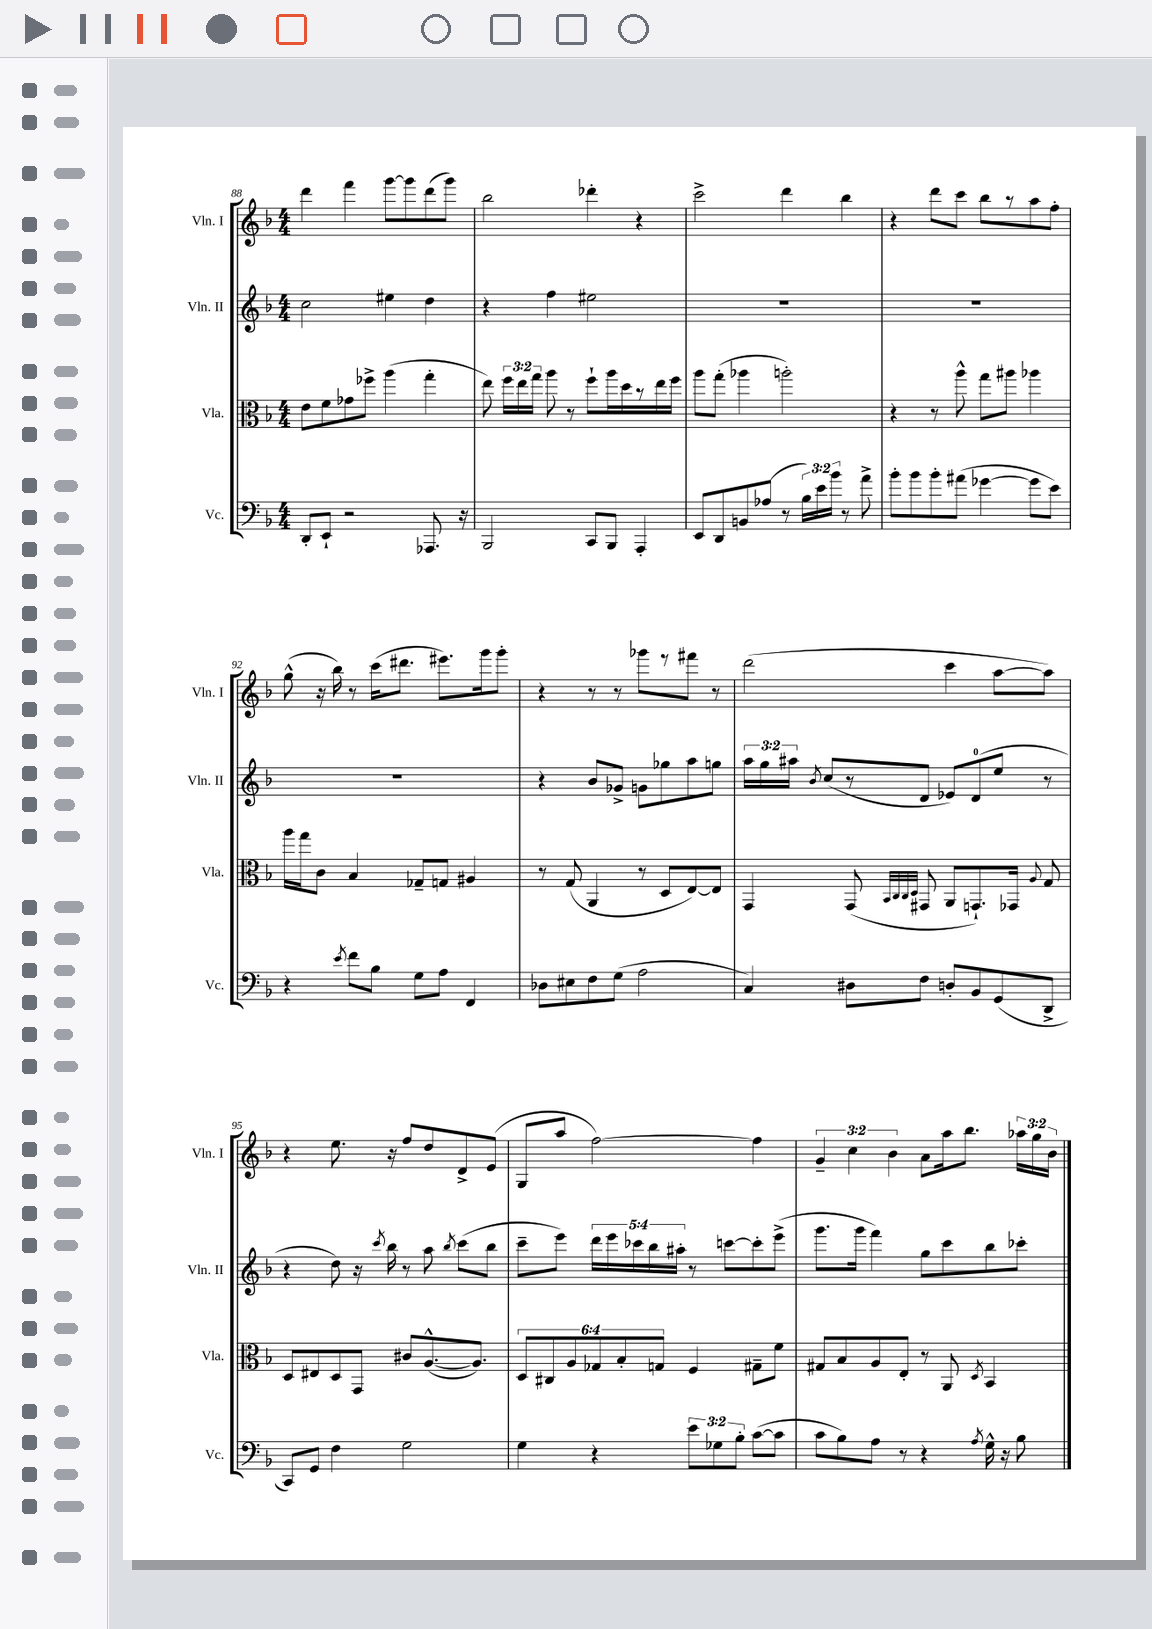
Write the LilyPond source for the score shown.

<<
\new StaffGroup <<
\new Staff = "s0" \with { instrumentName = "Vln. I" shortInstrumentName = "Vln. I" } {
    \clef treble \key f \major \numericTimeSignature \time 4/4 \override Staff.TupletNumber.text = #tuplet-number::calc-fraction-text
    \autoBeamOff d'''4 f'''4 g'''8[~ g'''8 d'''8( g'''8]) |
    bes''2 des'''4-. r4 |
    c'''2-> d'''4 bes''4 |
    r4 d'''8[ c'''8] bes''8[ r8 a''8 f''8]-. |
    g''8-^( r16 bes''16) r8 c'''16[( dis'''8.] eis'''8.[) g'''16 g'''8]-. |
    r4 r8 r8 ges'''8[ r8 fis'''8] r8 |
    d'''2( c'''4 a''8[~ a''8]) |
    r4 e''8. r16 f''8[ d''8 d'8-> e'8]( |
    g8[ a''8] f''2~) f''4 |
    \tuplet 3/2 { g'4-- c''4 bes'4 } a'8[ a''16 bes''8.] \tuplet 3/2 { aes''16[ g''16 bes'16] } \bar "|." |
}
\new Staff = "s1" \with { instrumentName = "Vln. II" shortInstrumentName = "Vln. II" } {
    \clef treble \key f \major \numericTimeSignature \time 4/4 \override Staff.TupletNumber.text = #tuplet-number::calc-fraction-text
    \autoBeamOff c''2 eis''4 d''4 |
    r4 f''4 eis''2 |
    R1 |
    R1 |
    R1 |
    r4 bes'8[ ges'8]-> g'8[ ges''8 a''8 g''8] |
    \tuplet 3/2 { a''16[ g''16 ais''16] } \acciaccatura { bes'8 } c''8[( r8 d'8] ees'8[) d'8-0( e''8] r8 |
    r4 d''8) r16 \acciaccatura { c'''8 } bes''16 r8 a''8 \acciaccatura { bes''8 } c'''8[( bes''8] |
    c'''8[-- e'''8]) \tuplet 5/4 { d'''16[ e'''16 ces'''16 bes''16 ais''16]-. } r8 c'''8[~ c'''8-. e'''8]->( |
    g'''8.[ g'''16] f'''4) g''8[ c'''8 bes''8 ces'''8]-. \bar "|." |
}
\new Staff = "s2" \with { instrumentName = "Vla." shortInstrumentName = "Vla." } {
    \clef alto \key f \major \numericTimeSignature \time 4/4 \override Staff.TupletNumber.text = #tuplet-number::calc-fraction-text
    \autoBeamOff e'8[ f'8 ges'8 fes''8]-> a''4( g''4-. |
    e''8) \tuplet 3/2 { f''16[ e''16 g''16] } a''8 r8 f''8[-! a''16 d''16 r8 e''16 f''16] |
    a''8[ g''8]-.( aes''4 a''2-.) |
    r4 r8 a''8-^ g''8[ ais''8] aes''4 |
    a''16[ g''16 c'8] bes4 ges8[-- g8] ais4 |
    r8 g8( a,4 r8 d8[ e8~) e8] |
    g,4 g,8( \grace { bes,32[ c32 c32 d32] } gis,8 a,8[ g,8.-!) ges,16] \appoggiatura { a8 } g8 |
    d8[ eis8 d8 g,8] cis'8[ a8.~-^( a8.]) |
    \tuplet 6/4 { d8[ cis8 a8 ges8 bes8-. g8] } f4 gis8[-- f'8] |
    gis8[ bes8 a8 e8]-. r8 a,8 \acciaccatura { d8 } bes,4 \bar "|." |
}
\new Staff = "s3" \with { instrumentName = "Vc." shortInstrumentName = "Vc." } {
    \clef bass \key f \major \numericTimeSignature \time 4/4 \override Staff.TupletNumber.text = #tuplet-number::calc-fraction-text
    \autoBeamOff d,8[-. e,8]-! r2 aes,,8. r16 |
    bes,,2 c,8[ bes,,8] a,,4-. |
    e,8[ d,8 b,8 aes8]( r8 \tuplet 3/2 { bes16[) e'16 bes'16] } r8 a'8-> |
    bes'8[-. bes'8 bes'8-. ais'8]( ges'4~ ges'8[ e'8]) |
    r4 \acciaccatura { e'8 } f'8[ bes8] g8[ a8] f,4 |
    des8[ eis8 f8 g8]( a2 |
    c4) dis8[ f8] d8[-. bes,8 g,8( d,8]-> |
    c,8[) g,8] f4 g2 |
    g4 r4 \tuplet 3/2 { e'8[ ges8 bes8]-. } c'8[~( c'8] |
    c'8[ bes8) a8] r8 r4 \acciaccatura { a8 } g16-^ r16 bes8 \bar "|." |
}
>>
>>
\layout { \context { \Score currentBarNumber = #88 } }
